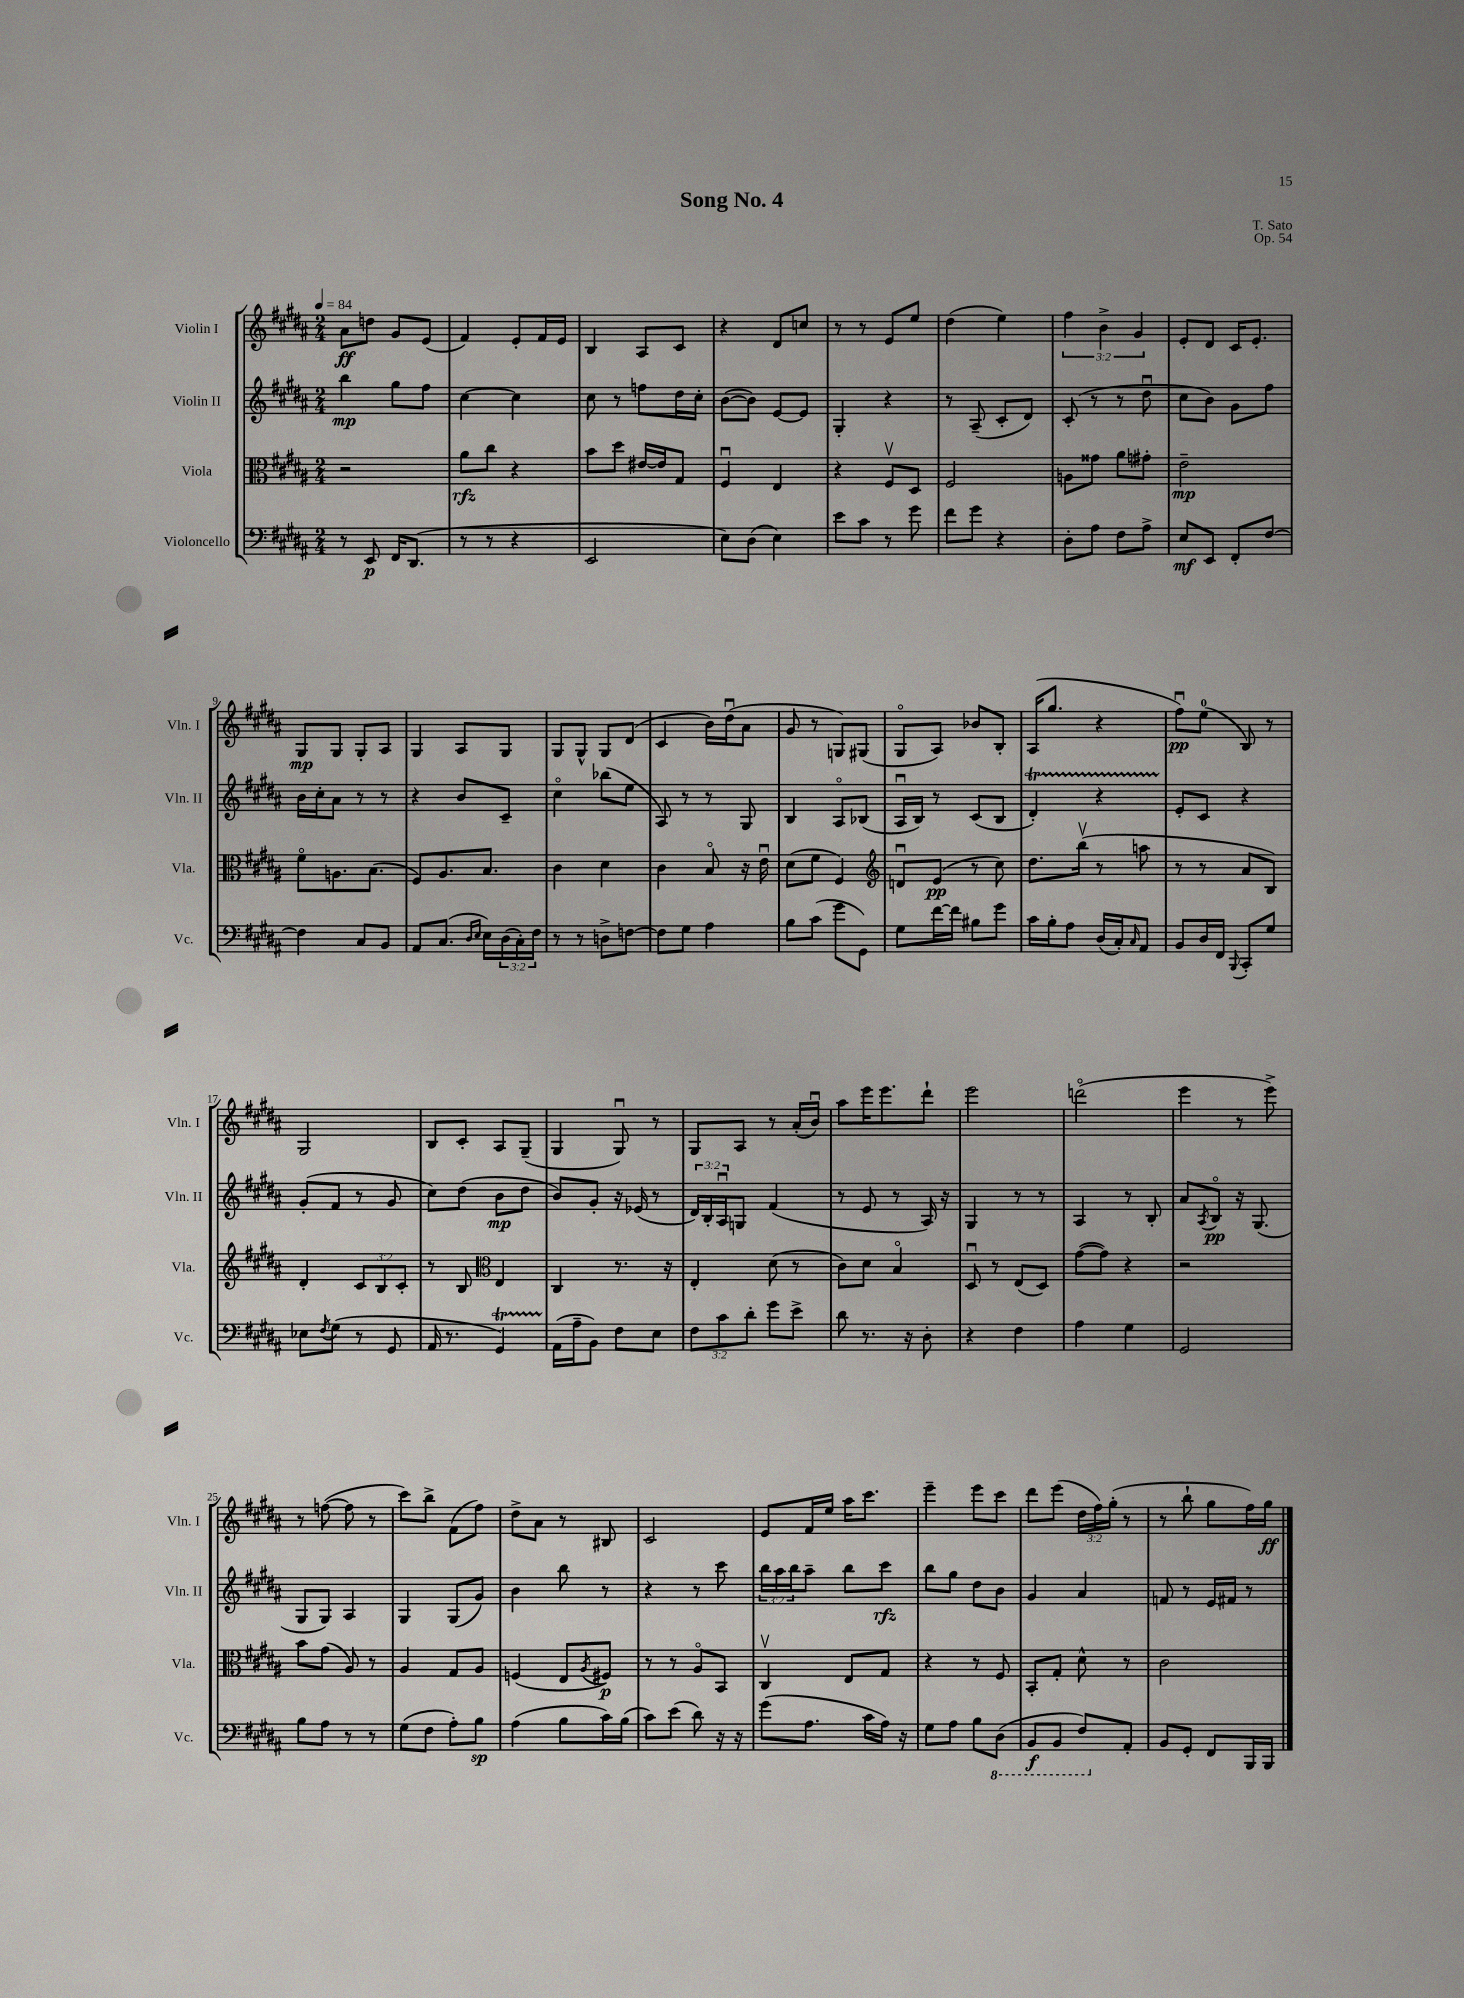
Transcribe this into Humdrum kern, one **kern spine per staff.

**kern	**kern	**kern	**kern
*staff4	*staff3	*staff2	*staff1
*clefF4	*clefC3	*clefG2	*clefG2
*k[f#c#g#d#a#]	*k[f#c#g#d#a#]	*k[f#c#g#d#a#]	*k[f#c#g#d#a#]
*M2/4	*M2/4	*M2/4	*M2/4
*MM84	*MM84	*MM84	*MM84
8r	2r	4bb	8a#
8EE	.	.	8dd
16FF#	.	8gg#	8g#
(8.DD#	.	.	.
.	.	8ff#	(8e
=	=	=	=
8r	8a#	[4cc#	4f#)
8r	8cc#	.	.
4r	4r	4cc#]	8e'
.	.	.	16f#
.	.	.	16e
=	=	=	=
2EE	8b	8cc#	4B
.	8dd#	8r	.
.	[16e#	8ff	8A#
.	16e#]	.	.
.	8G#	16dd#	8c#
.	.	16cc#'	.
=	=	=	=
8E)	4F#u	([8b	4r
(8D#	.	8b])	.
4E)	4E	[8e	8d#
.	.	8e]	8cc
=	=	=	=
8e	4r	4G#'	8r
8c#	.	.	8r
8r	8F#v	4r	8e
8g#	8D#	.	8ee
=	=	=	=
8f#	2F#	8r	(4dd#
8g#	.	(8A#~	.
4r	.	8c#'	4ee)
.	.	8d#)	.
=	=	=	=
8D#'	8A	(8c#'	6ff#
8A#	8g##	8r	.
.	.	.	6b^
8F#	8a#	8r	.
.	.	.	6g#
8A#^	8g#'	8dd#u	.
=	=	=	=
8E	2e~	8cc#	8e'
8EE	.	8b)	8d#
8FF#'	.	8g#	16c#
.	.	.	8.e'
[8F#	.	8ff#	.
=	=	=	=
4F#]	8f#o	16b	8G#
.	.	16cc#'	.
.	8.A	8a#	8G#
8C#	.	8r	8G#'
.	(8.B	.	.
8BB	.	8r	8A#
=	=	=	=
8AA#	8F#)	4r	4G#
(8.C#	8.A#	.	.
.	.	8b	8A#
16qqD#	.	.	.
16qqE	.	.	.
16E)	8.B	.	.
(24D#	.	8c#~	8G#
24C#')	.	.	.
24F#	.	.	.
=	=	=	=
8r	4c#	4cc#o	8G#
8r	.	.	8G#^^
8D^	4d#	(8bb-	8G#
[8F	.	8ee	(8d#
=	=	=	=
8F]	4c#	8A#)	4c#
8G#	.	8r	.
4A#	8Bo	8r	16b)
.	.	.	(16dd#u
.	16r	8G#	8a#
.	16eu	.	.
=	=	=	=
8B	(8d#	4B	8g#
(8c#	8f#	.	8r
8g#	4F#)	8A#o	8G)
8GG#)	.	(8B-	(8G#
=	=	=	=
*	*clefG2	*	*
8G#	8du	16A#u	8G#o
.	.	16B)	.
[16f#	(8e	8r	8A#)
16f#]	.	.	.
8B#	8r	(8c#	8b-
8g#	8cc#)	8B	8B'
=	=	=	=
16c#	8.dd#	4d#')	(16A#
16B'	.	.	8.gg#
8A#	.	.	.
.	(16bbv	.	.
(16D#	8r	4r	4r
16C#')	.	.	.
16qqC#	.	.	.
8AA#	8aa	.	.
=	=	=	=
8BB	8r	8e'	8ff#u)
16D#	8r	8c#	(8ee
16FF#	.	.	.
8qqBBB	.	.	.
8CC#'	8a#	4r	8B)
8G#	8B)	.	8r
=	=	=	=
8E-	4d#'	(8g#'	2G#
8qF#	.	.	.
(8G#	.	8f#	.
8r	12c#	8r	.
.	12B	.	.
8GG#	.	8g#	.
.	12c#'	.	.
=	=	=	=
16AA#	8r	8cc#)	8B
8.r	.	.	.
.	8B	(8dd#	8c#'
*	*clefC3	*	*
4GG#)	4E	8b	8A#
.	.	8dd#	(8G#~
=	=	=	=
(16AA#	4C#	8b)	4G#
16A#~	.	.	.
8BB)	.	8g#'	.
8F#	8.r	16r	8G#u)
.	.	(16e-	.
8E	.	8r	8r
.	16r	.	.
=	=	=	=
12F#	4E'	24d#)	8G#
.	.	24B'	.
12c#	.	24A#u	.
.	.	8G	8A#
12d#'	.	.	.
8g#	(8d#	(4f#	8r
8e^	8r	.	(16a#'
.	.	.	16bu)
=	=	=	=
8d#	8c#)	8r	8aa#
8.r	8d#	8e	16eee
.	.	.	8.eee
.	4Bo	8r	.
16r	.	.	.
8D#'	.	16A#)	8ddd#`
.	.	16r	.
=	=	=	=
4r	8D#u	4G#	2eee
.	8r	.	.
4F#	(8E	8r	.
.	8D#)	8r	.
=	=	=	=
4A#	([8g#	4A#	(2dddo
.	8g#])	.	.
4G#	4r	8r	.
.	.	8B'	.
=	=	=	=
2GG#	2r	8a#	4eee
.	.	8qA#	.
.	.	8Bo	.
.	.	16r	8r
.	.	(8.G#	.
.	.	.	8eee^)
=	=	=	=
8B	8b	8G#	8r
8A#	(8g#	8G#)	([8ff
8r	8A#)	4A#	8ff]
8r	8r	.	8r
=	=	=	=
(8G#	4A#	4G#	8ccc#)
8F#	.	.	8bb^
8A#')	8G#	(8G#	(8f#
8B	8A#	8g#)	8ff#)
=	=	=	=
(4A#	(4F	4b	8dd#^
.	.	.	8a#
8B	8E	8bb	8r
.	8qA#	.	.
16c#)	8F#)	8r	8B#
(16B	.	.	.
=	=	=	=
8c#)	8r	4r	2c#
(8e	8r	.	.
8d#)	8A#o	8r	.
16r	8BB	8ccc#	.
16r	.	.	.
=	=	=	=
(8g#	4C#v	24bb	8e
.	.	24aa#	.
.	.	24bb	.
8.A#	.	8aa#~	16f#
.	.	.	16ee
.	8E	8bb	16aa#
16c#	.	.	8.ccc#
16A#)	8G#	8ccc#	.
16r	.	.	.
=	=	=	=
8G#	4r	8bb	4eee~
8A#	.	8gg#	.
8B	8r	8dd#	8eee
(8DD#	8F#	8b	8ccc#
=	=	=	=
8BBB	8BB'	4g#	8ddd#
8BBB	8G#'	.	(8eee
8FF#)	8d#^^	4a#	24dd#
.	.	.	24ff#)
.	.	.	(24gg#'
8AA#'	8r	.	8r
=	=	=	=
8BB	2c#	8f	8r
8GG#'	.	8r	8bb`
8FF#	.	16e	8gg#
.	.	16f#	.
16BBB	.	8r	16ff#)
16BBB	.	.	16gg#
==	==	==	==
*-	*-	*-	*-
